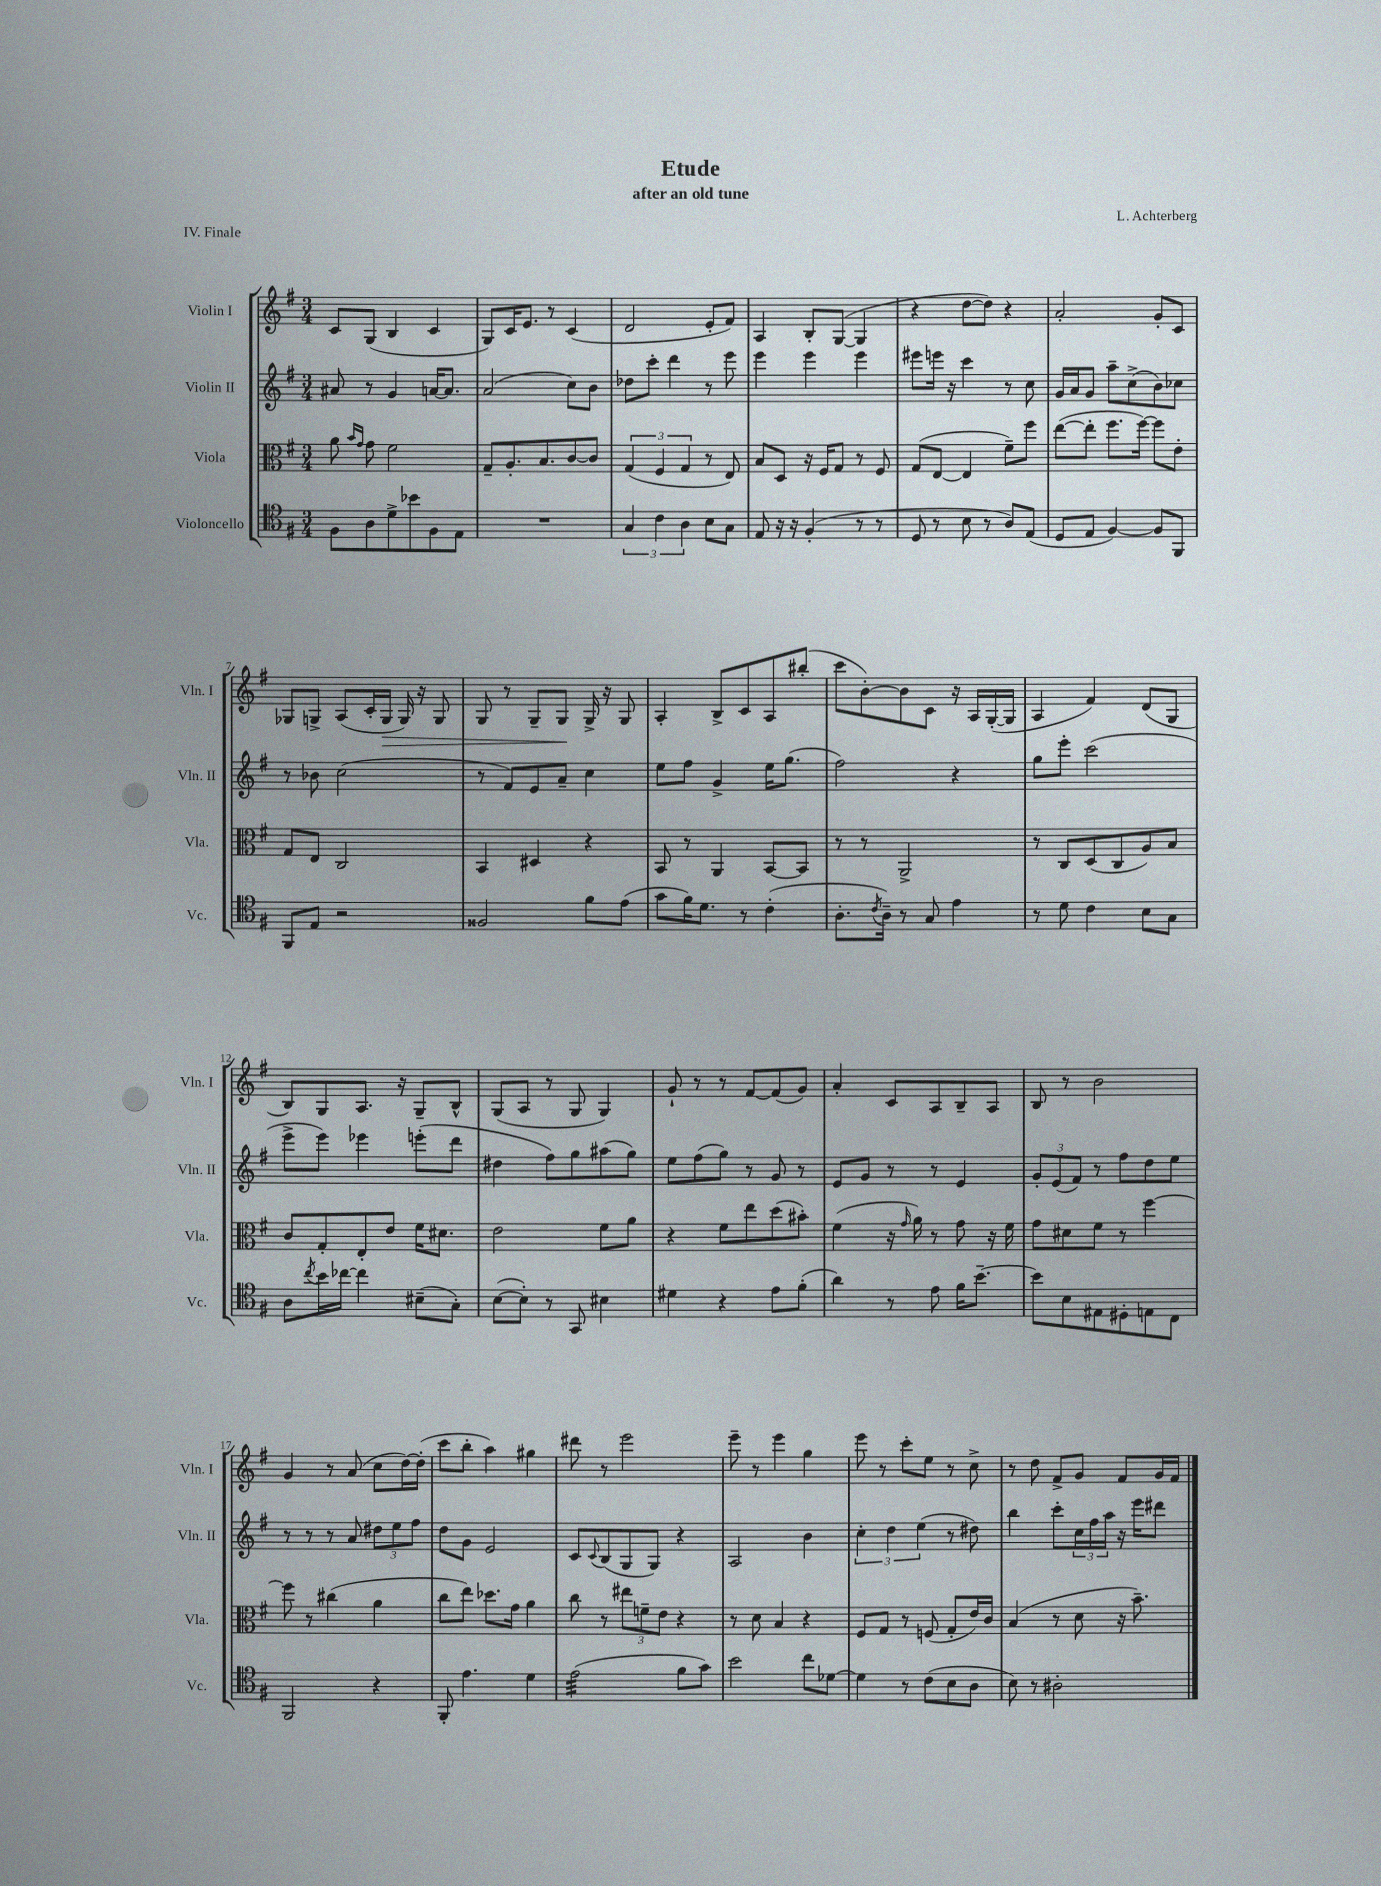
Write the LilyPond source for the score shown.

\header { title = "Etude" composer = "L. Achterberg" subtitle = "after an old tune" piece = "IV. Finale" }
<<
\new StaffGroup <<
\new Staff = "s0" \with { instrumentName = "Violin I" shortInstrumentName = "Vln. I" } {
    \clef treble \key g \major \numericTimeSignature \time 3/4
    c'8 g8( b4 c'4 |
    g8) c'16 e'8. r8 c'4( |
    d'2 e'8-. fis'8) |
    a4 b8-. g8~( g4 |
    r4 d''8~ d''8) r4 |
    a'2-. g'8-. c'8 |
    ges8 g8-> a8( c'16-. g16\> g16) r16 g8 |
    g8 r8 g8-- g8\! g16-> r16 g8 |
    a4-. b8-> c'8 a8 bis''8-.( |
    c'''8 b'8~-.) b'8 c'8 r16 a16 g16~-.( g16 |
    a4 fis'4) d'8( g8 |
    b8) g8 a8. r16 g8-- b8-^ |
    g8( a8 r8 g8 g4) |
    g'8-! r8 r8 fis'8~ fis'8( g'8) |
    a'4-. c'8 a8 b8-- a8 |
    b8 r8 b'2 |
    g'4 r8 a'8( c''8 d''16~) d''16-.( |
    c'''8 b''8-. a''4) gis''4 |
    dis'''8 r8 e'''2 |
    e'''8-- r8 e'''4 g''4 |
    e'''8 r8 c'''8-. e''8 r8 c''8-> |
    r8 d''8 fis'8-> g'8 fis'8 g'16 fis'16 \bar "|." |
}
\new Staff = "s1" \with { instrumentName = "Violin II" shortInstrumentName = "Vln. II" } {
    \clef treble \key g \major \numericTimeSignature \time 3/4
    ais'8 r8 g'4 a'16~ a'8. |
    a'2( c''8) b'8 |
    des''8 c'''8-. d'''4 r8 e'''8 |
    e'''4 e'''4 e'''4 |
    eis'''8 e'''16 r16 c'''4 r8 c''8 |
    g'16 a'16 g'8 a''8-- c''8->( b'8) ces''8 |
    r8 bes'8 c''2( |
    r8 fis'8) e'8 a'8-- c''4 |
    e''8 fis''8 g'4-> e''16 g''8.( |
    fis''2) r4 |
    g''8 e'''8-. c'''2( |
    e'''8-> e'''8) ees'''4 e'''8-.( d'''8 |
    dis''4 fis''8) g''8 ais''8( g''8) |
    e''8 fis''8( g''8) r8 g'8 r8 |
    e'8 g'8 r8 r8 e'4 |
    \tuplet 3/2 { g'8-. e'8( fis'8) } r8 fis''8 d''8 e''8 |
    r8 r8 r8 a'8 \tuplet 3/2 { dis''8 e''8 fis''8 } |
    d''8 g'8 e'2 |
    c'8 \appoggiatura { c'8 } b8( g8 g8) r4 |
    a2 b'4 |
    \tuplet 3/2 { c''4-. d''4 e''4( } r8 dis''8) |
    b''4 c'''8-. \tuplet 3/2 { c''16 fis''16 a''16 } r16 e'''16 dis'''8 \bar "|." |
}
\new Staff = "s2" \with { instrumentName = "Viola" shortInstrumentName = "Vla." } {
    \clef alto \key g \major \numericTimeSignature \time 3/4
    a'8 \grace { b'16 g'16 } g'8 fis'2 |
    g8-- a8.-. b8. c'8~ c'8 |
    \tuplet 3/2 { g4( fis4 g4 } r8 e8) |
    b8 d8 r16 fis16 g8 r8 fis8 |
    g8( e8~ e4 fis'8--) fis''8 |
    e''8~( e''8-. fis''8. fis''16~) fis''8 e'8-. |
    g8 e8 c2 |
    b,4 dis4 r4 |
    b,8 r8 a,4 b,8~ b,8 |
    r8 r8 a,2-> |
    r8 c8 d8( c8 a8) b8 |
    c'8 g8-. e8-. e'8 fis'16 dis'8. |
    e'2 fis'8 a'8 |
    r4 fis'8 e''8 d''8( bis'8-.) |
    fis'4( r16 \grace { g'16 } a'16) r8 g'8 r16 fis'16 |
    g'8 dis'8 fis'8 r8 fis''4~ |
    fis''8 r8 cis''4( a'4 |
    c''8 e''8) des''8. g'16 a'4 |
    c''8 r8 \tuplet 3/2 { eis''8 f'8-- e'8 } r4 |
    r8 d'8 b4 r4 |
    fis8 g8 r8 f8( g8-. e'16) c'16 |
    b4( r8 d'8 r16 b'8.--) \bar "|." |
}
\new Staff = "s3" \with { instrumentName = "Violoncello" shortInstrumentName = "Vc." } {
    \clef tenor \key g \major \numericTimeSignature \time 3/4
    fis8 a8 d'8-> bes'8 fis8 e8 |
    R2. |
    \tuplet 3/2 { g4 c'4 a4 } b8 g8 |
    e8 r16 r16 fis4-.( r8 r8 |
    d8 r8 b8 r8 a8) e8( |
    d8 e8 fis4~) fis8 fis,8 |
    fis,8 e8 r2 |
    fisis2 fis'8 e'8( |
    g'8 fis'16) d'8. r8 c'4-.( |
    a8.-. \acciaccatura { c'8 } a16--) r8 g8 e'4 |
    r8 d'8 c'4 b8 g8 |
    a8 \acciaccatura { c''8 } b'16 ces''16~ ces''4 bis8--( g8-.) |
    b8~( b8-.) r8 g,8 bis4 |
    dis'4 r4 e'8 fis'8-.( |
    a'4) r8 e'8 fis'16 b'8.~-- |
    b'8 b8 eis8 dis8-. e8 c8 |
    fis,2 r4 |
    fis,8-. e'4. d'4 |
    e'2:32( fis'8 g'8) |
    b'2 c''8 des'8~ |
    des'4 r8 c'8( b8 a8 |
    b8) r8 ais2-. \bar "|." |
}
>>
>>
